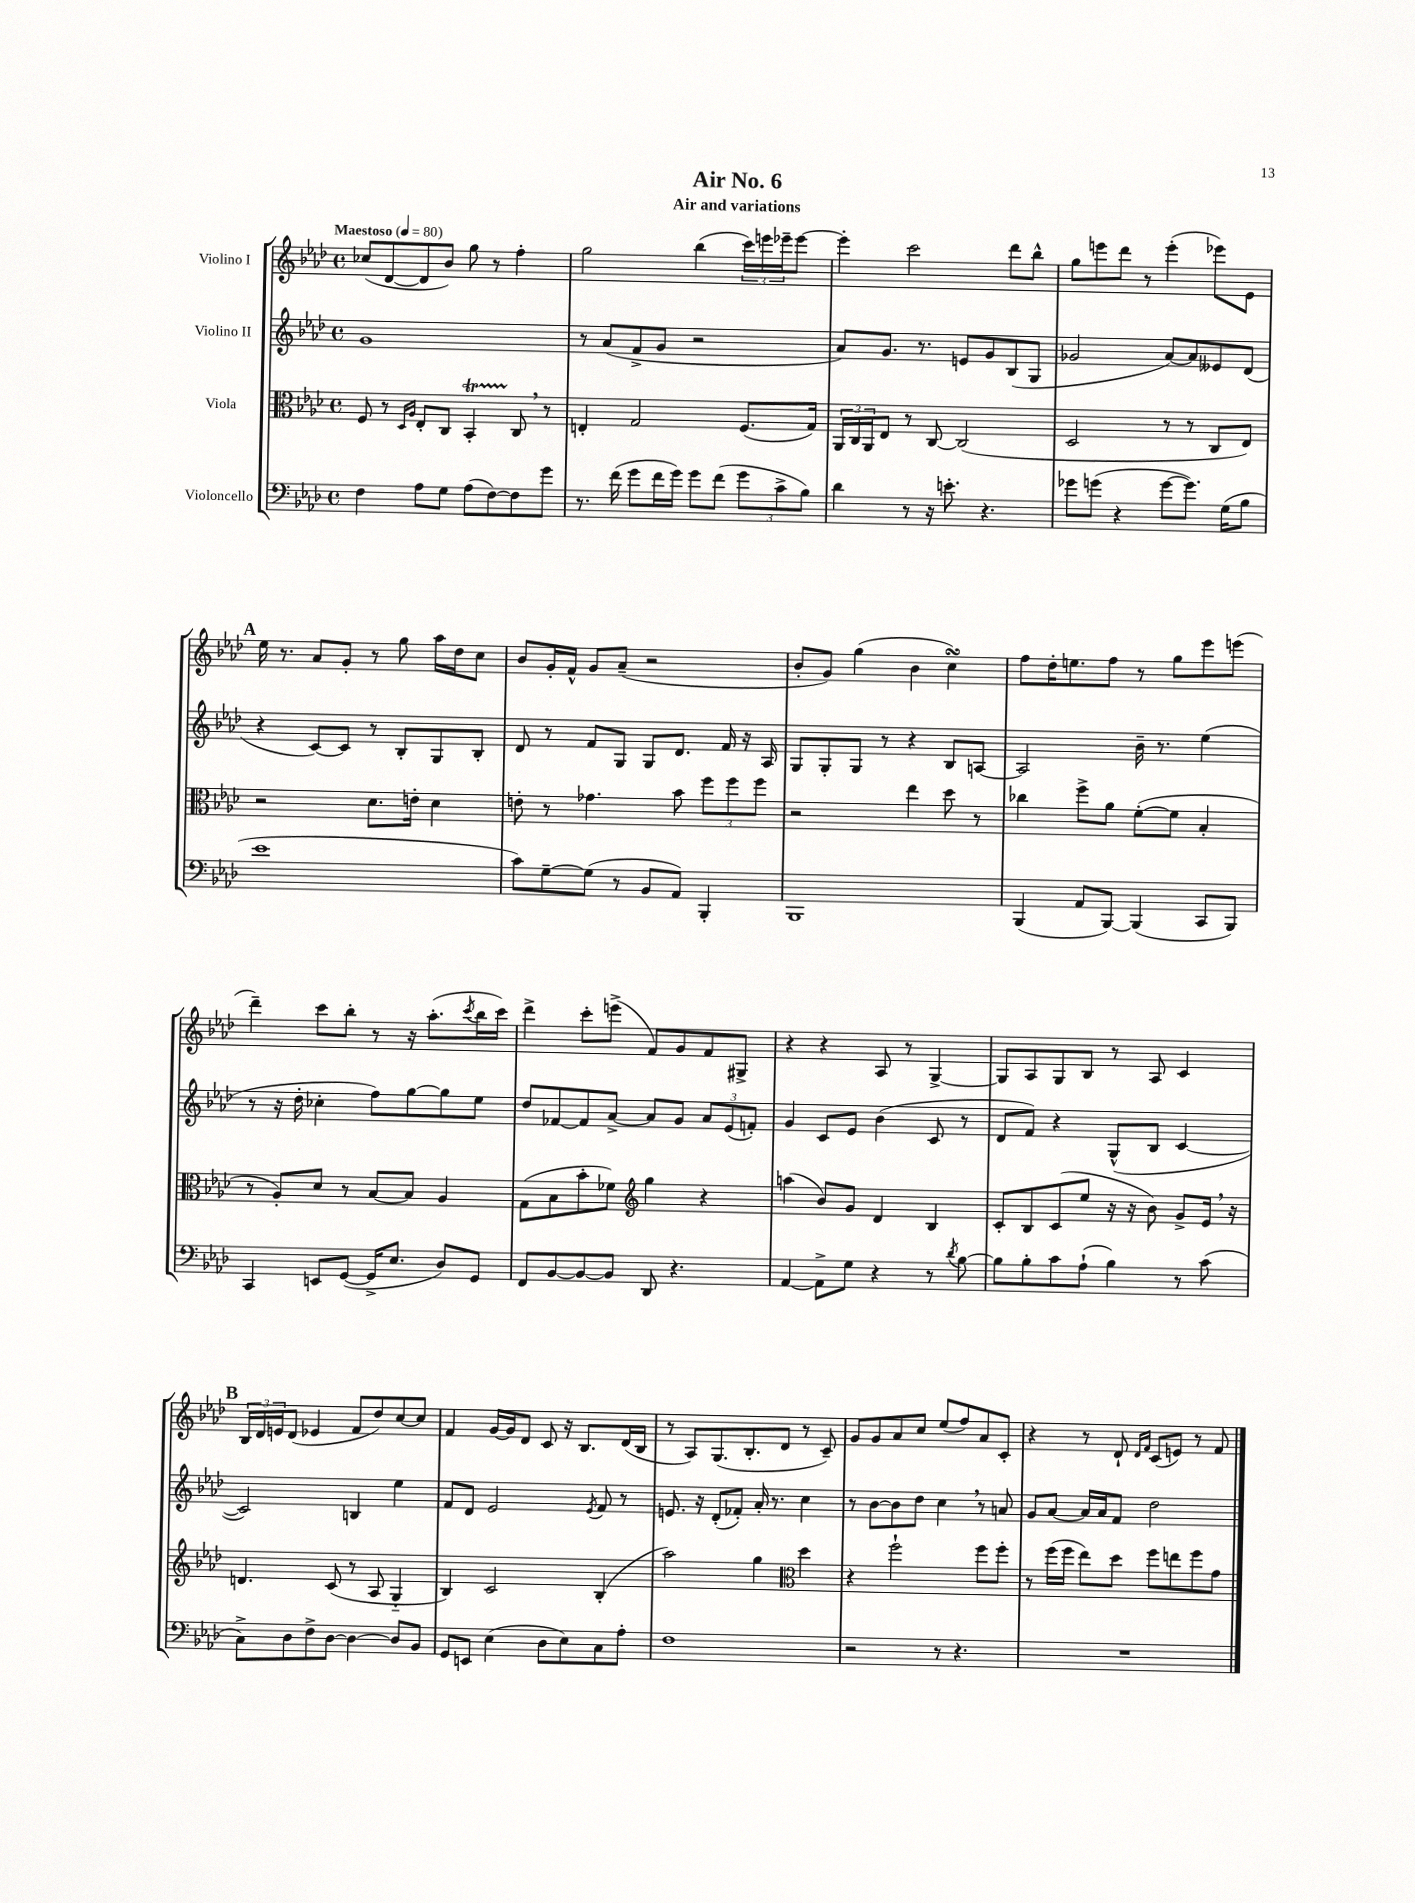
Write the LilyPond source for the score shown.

\header { title = "Air No. 6" subtitle = "Air and variations" }
<<
\new StaffGroup <<
\new Staff = "s0" \with { instrumentName = "Violino I" } {
    \clef treble \key aes \major \defaultTimeSignature \time 4/4 \tempo "Maestoso" 4 = 80
    ces''8( des'8~ des'8 bes'8) g''8 r8 f''4-. |
    g''2 bes''4( \tuplet 3/2 { c'''16) e'''16 ees'''16-- } ees'''8~ |
    ees'''4-. c'''2 des'''8 bes''8-^ |
    g''8 e'''8 des'''8 r8 e'''4-.( ees'''8) ees'8 |
    \mark \markup { \bold "A" } ees''16 r8. aes'8 g'8-. r8 g''8 aes''16 des''16 c''8 |
    bes'8 g'16-. f'16-^ g'8 aes'8--( r2 |
    bes'8-. g'8) g''4( bes'4 c''4\turn) |
    f''8 des''16-. e''8. f''8 r8 g''8 ees'''8 e'''8( |
    des'''4--) c'''8 bes''8-. r8 r16 aes''8.-.( \acciaccatura { c'''8 } bes''16 c'''16) |
    des'''4-> c'''8-. e'''8->( f'8) g'8 f'8 gis8-> |
    r4 r4 aes8 r8 g4~-> |
    g8 aes8 g8 bes8 r8 aes8 c'4 |
    \mark \markup { \bold "B" } \tuplet 3/2 { bes16 des'16 e'16 } des'8( ees'4 f'8 des''8) c''8~ c''8 |
    f'4 g'16~ g'16 des'8 c'8 r16 bes8. des'16( bes16 |
    r8 aes8) g8.( bes8.-. des'8 r8 c'8--) |
    g'8 g'8 aes'8 c''8 ees''8( f''8) aes'8 c'8-. |
    r4 r8 des'8-! \grace { des'16 f'16 } c'8( e'8) r8 f'8 \bar "|." |
}
\new Staff = "s1" \with { instrumentName = "Violino II" } {
    \clef treble \key aes \major \defaultTimeSignature \time 4/4
    g'1 |
    r8 aes'8( f'8-> g'8 r2 |
    aes'8) g'8. r8. e'8 g'8 bes8( g8 |
    ges'2 aes'8~) aes'8 eeses'8 des'8( |
    \mark \markup { \bold "A" } r4 c'8~) c'8 r8 bes8-. g8 bes8-. |
    des'8 r8 f'8 g8 g8 des'8. f'16 r16 aes16 |
    g8 g8-. g8 r8 r4 bes8 a8~ |
    a2 bes'16-- r8. ees''4( |
    r8 r16 des''16-. ces''4-. f''8) g''8~ g''8 ees''8 |
    des''8 fes'8~ fes'8 aes'8~-> aes'8 g'8 \tuplet 3/2 { aes'8 ees'8( f'8-.) } |
    g'4 c'8 ees'8 bes'4( c'8 r8 |
    des'8 f'8) r4 g8-^( bes8 c'4~ |
    \mark \markup { \bold "B" } c'2) b4 ees''4 |
    f'8 des'8 ees'2 \acciaccatura { ees'8 } f'8 r8 |
    e'8. r16 des'8-.( fes'8-.) aes'16-. r8. c''4 |
    r8 bes'8~ bes'8 des''8 c''4 \breathe r8 a'8 |
    g'8 aes'8~ aes'16 aes'16 f'8 des''2 \bar "|." |
}
\new Staff = "s2" \with { instrumentName = "Viola" } {
    \clef alto \key aes \major \defaultTimeSignature \time 4/4
    f8 r8 \grace { des16 aes16 } ees8-. c8 bes,4-.\startTrillSpan c8\stopTrillSpan \breathe r8 |
    e4-. g2 f8.( g16) |
    \tuplet 3/2 { aes,16 c16 aes,16 } ees8 r8 c8~ c2( |
    des2 r8 r8 c8 ees8) |
    \mark \markup { \bold "A" } r2 des'8. e'16-. des'4 |
    e'8-. r8 ges'4. bes'8 \tuplet 3/2 { f''8 f''8 f''8 } |
    r2 ees''4 des''8 r8 |
    ces''4 f''8-> aes'8 f'8~-.( f'8 bes4-. |
    r8 aes8-.) des'8 r8 bes8~ bes8 aes4 |
    g8( bes8 bes'8-. fes'8) \clef treble g''4 r4 |
    a''4( bes'8) g'8 des'4 bes4 |
    c'8-. bes8 c'8( ees''8 r16 r16 bes'8) g'8-> ees'16 \breathe r16 |
    \mark \markup { \bold "B" } d'4. c'8( r8 aes8 g4-_ |
    bes4) c'2 bes4-.( |
    aes''2) g''4 \clef alto des''4 |
    r4 f''2-! f''8 f''8-. |
    r8 f''16( f''16 ees''8) des''8 f''8 e''8 f''8 g'8 \bar "|." |
}
\new Staff = "s3" \with { instrumentName = "Violoncello" } {
    \clef bass \key aes \major \defaultTimeSignature \time 4/4
    f4 aes8 g8 aes8( f8~) f8 g'8 |
    r8. f'16( g'8 f'16 g'16) g'8 f'8( \tuplet 3/2 { g'8 c'8-> bes8) } |
    des'4 r8 r16 e'8.-. r4. |
    ges'8 g'8( r4 g'8~ g'8.) g16( bes8 |
    \mark \markup { \bold "A" } ees'1 |
    c'8) g8~-- g8( r8 bes,8 aes,8) bes,,4-. |
    bes,,1 |
    bes,,4( aes,8 bes,,8~) bes,,4( c,8 bes,,8) |
    c,4 e,8 g,8~( g,16-> ees8. des8) g,8 |
    f,8 bes,8~ bes,8~ bes,8 des,8 r4. |
    aes,4~ aes,8-> g8 r4 r8 \acciaccatura { des'8 } bes8~ |
    bes8 bes8-. c'8 aes8-!( bes4) r8 c'8( |
    \mark \markup { \bold "B" } c8->) des8 f8-> des8~ des4~ des8 bes,8 |
    g,8 e,8 ees4( des8 ees8) c8 aes8-. |
    f1 |
    r2 r8 r4. |
    R1 \bar "|." |
}
>>
>>
\layout { \context { \Score \remove "Bar_number_engraver" } }
